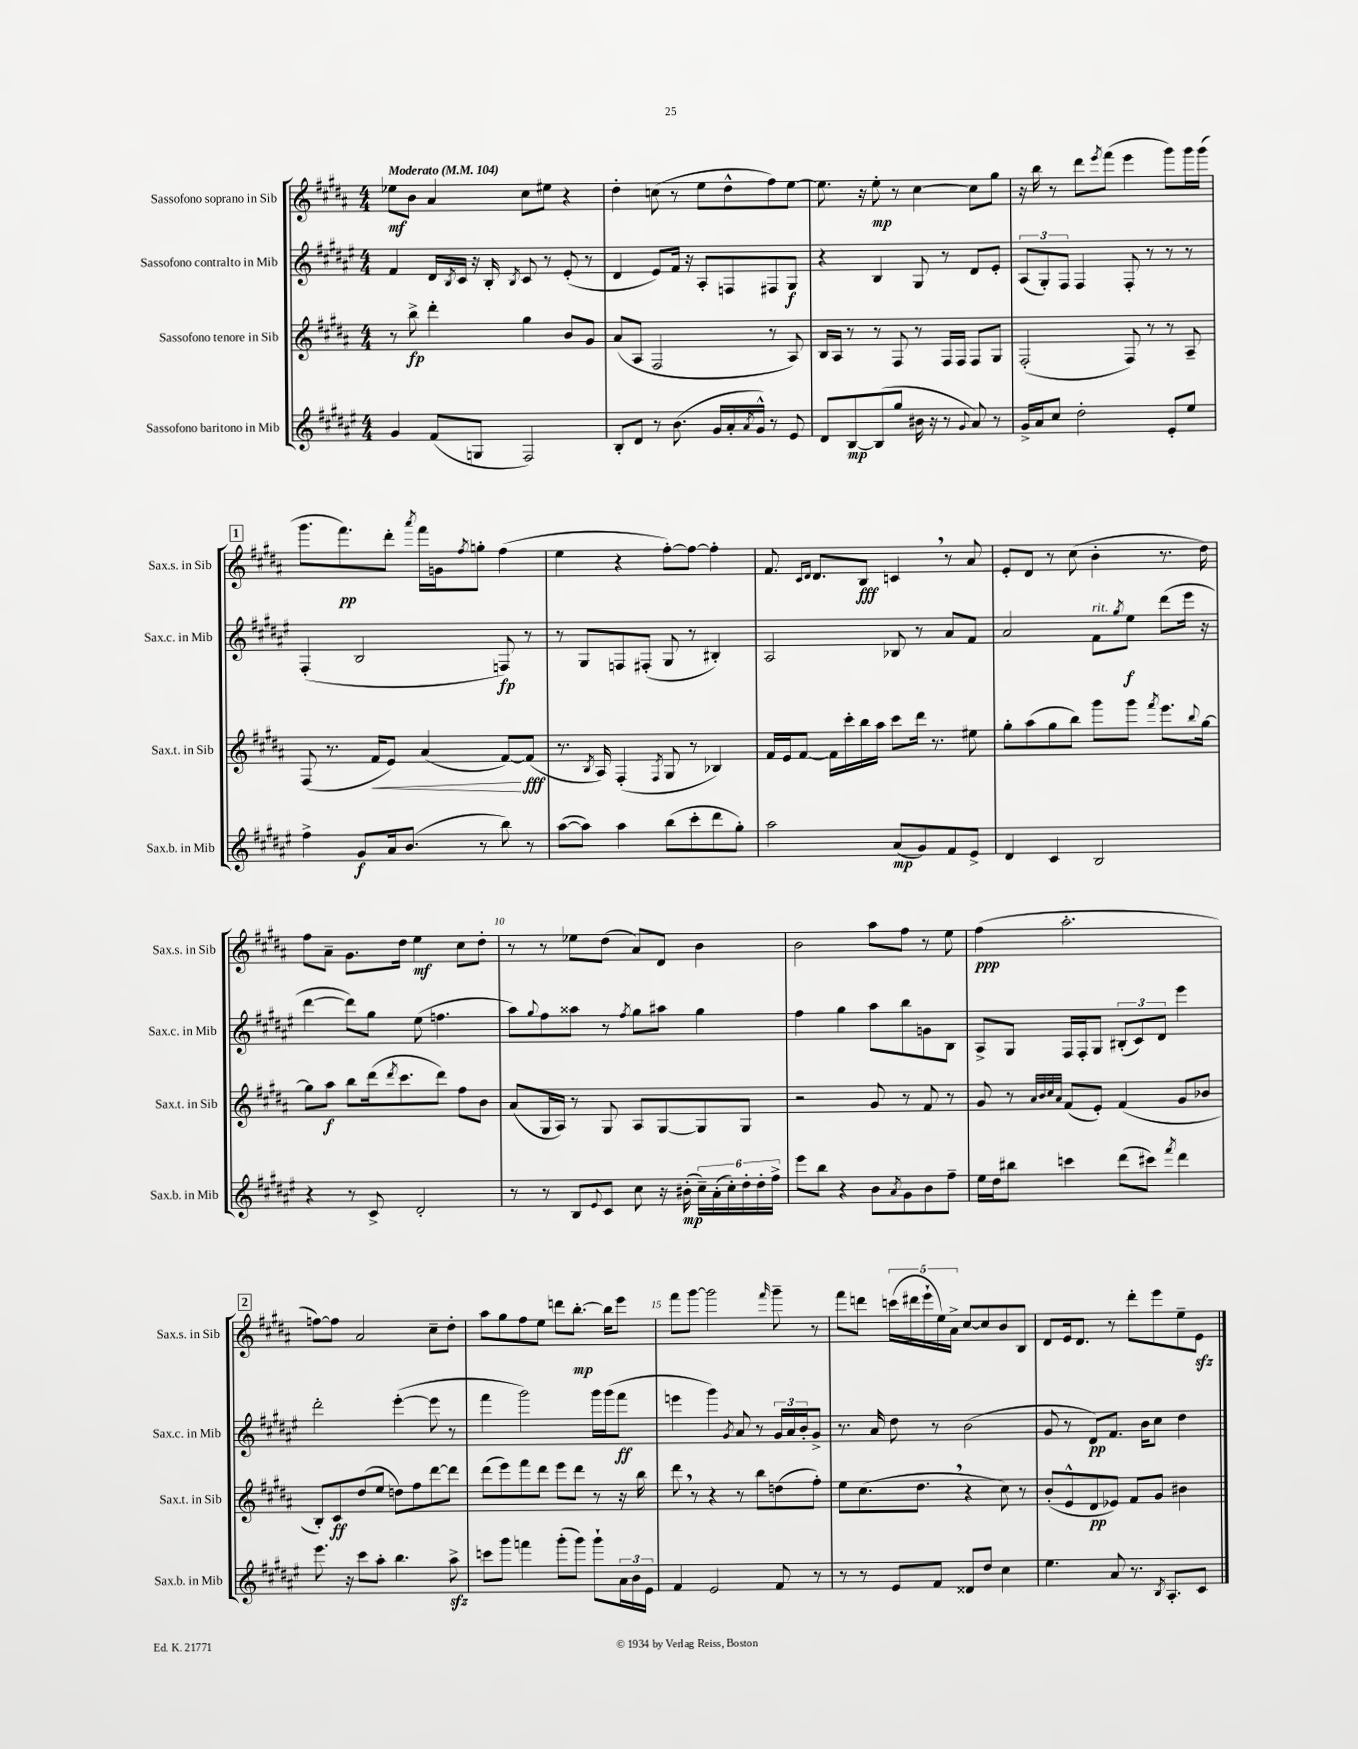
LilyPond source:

<<
\new StaffGroup <<
\new Staff = "s0" \with { instrumentName = "Sassofono soprano in Sib" shortInstrumentName = "Sax.s. in Sib" } {
    \clef treble \key b \major \numericTimeSignature \time 4/4 \tempo "Moderato" 4 = 104
    ees''8\mf b'8 ais'4 cis''8 eis''8 r4 |
    dis''4-. c''8( r8 e''8 dis''8-^ fis''8) e''8~ |
    e''8. r16 e''8-.\mp r8 cis''4~ cis''8 gis''8 |
    r16 b''16 r8 dis'''8 \acciaccatura { e'''8 } fis'''8( e'''4 gis'''8) gis'''16 gis'''16( |
    \mark \markup { \box "1" } gis'''8. fis'''8.\pp) dis'''8-. \acciaccatura { ais'''8 } fis'''16 g'16 \acciaccatura { fis''8 } g''8-. fis''4( |
    e''4 r4 fis''8~-.) fis''8~ fis''4-. |
    fis'8. \grace { cis'16 dis'16 } dis'8. b8\fff c'4 \breathe r8 ais'8 |
    e'8-. dis'8 r8 cis''8( b'4-. r8. dis''16) |
    fis''8 ais'8-- gis'8. dis''16 e''4\mf cis''8 dis''8-. |
    r8 r8 ees''8 dis''8( ais'8) dis'8 b'4 |
    b'2 ais''8 fis''8 r8 e''8 |
    fis''4\ppp( ais''2.-. |
    \mark \markup { \box "2" } f''8~) f''8 ais'2 cis''8-- dis''8-. |
    ais''8 gis''8 fis''8 e''8 d'''8 b''8.~-.\mp b''16 e'''8 |
    fis'''8 gis'''8~ gis'''2 \grace { fis'''16 } gis'''8-- r8 |
    fis'''8 d'''8 \tuplet 5/4 { c'''16( dis'''16 e'''16-! e''16) ais'16-> } cis''8~ cis''8 b'8 b8 |
    dis'8 e'16 dis'8. r8 dis'''8-. e'''8 e''8-- e'8\sfz \bar "|." |
}
\new Staff = "s1" \with { instrumentName = "Sassofono contralto in Mib" shortInstrumentName = "Sax.c. in Mib" } {
    \clef treble \key fis \major \numericTimeSignature \time 4/4
    fis'4 dis'16 \acciaccatura { b8 } cis'16 r16 b16-. \acciaccatura { b8 } cis'8 r8 eis'8-.( r8 |
    dis'4 eis'8) fis'16 r16 ais8-. f8 fis8 gis8\f |
    r4 b4 gis8 r8 dis'8 eis'8-. |
    \tuplet 3/2 { ais8( gis8-.) fis8 } fis4 fis8-. r8 r8 r8 |
    \mark \markup { \box "1" } fis4-.( b2 f8\fp) r8 |
    r8 gis8 f8 fis8-.( gis8 r8 bis4-.) |
    ais2 bes8 r8 ais'8 fis'8 |
    ais'2 fis'8^\markup { \italic "rit." } \acciaccatura { gis''8 } eis''8\f dis'''8( eis'''16 r16 |
    dis'''4~ dis'''8) gis''8 eis''8( f''4. |
    ais''8) \appoggiatura { gis''8 } fis''8 aisis''8 r8 \acciaccatura { fis''8 } gis''8 ais''8 gis''4 |
    fis''4 gis''4 ais''8 b''8 g'8 b8 |
    ais8-> gis8 fis16 fis16-. gis8 \tuplet 3/2 { bis8-.( cis'8) dis'8 } eis'''4 |
    \mark \markup { \box "2" } dis'''2-. eis'''4~-.( eis'''8 r8 |
    fis'''4 gis'''2) gis'''16 gis'''16( fis'''8\ff |
    e'''4 gis'''4) \acciaccatura { gis'8 } ais'8 r8 \tuplet 3/2 { gis'16 ais'16 b'16-. } gis'8-> |
    r8. ais'16 dis''8 r8 b'2( |
    gis'8 r8 dis'8\pp) fis'8. b'16 cis''8 dis''4 \bar "|." |
}
\new Staff = "s2" \with { instrumentName = "Sassofono tenore in Sib" shortInstrumentName = "Sax.t. in Sib" } {
    \clef treble \key b \major \numericTimeSignature \time 4/4
    r8 b''8->\fp dis'''4-. gis''4 b'8 gis'8 |
    ais'8( ais8 fis2 r8 ais8) |
    b16 ais16 r8 r8 fis8 r8 fis16 fis16 fis8 gis8 |
    fis2-.( fis8) r8 r8 ais8-- |
    \mark \markup { \box "1" } fis8( r8. fis'16\< e'8) ais'4( fis'8~\!) fis'8\fff( |
    r8. \acciaccatura { b8 } ais16) fis4-.( \acciaccatura { fis8 } gis8 r8 bes4) |
    fis'16 e'16 fis'8~ fis'16 cis'''16-. b''16 ais''16 cis'''8 dis'''16 r8. eis''8 |
    gis''8-. ais''8( gis''8 b''8) gis'''8 gis'''8 \acciaccatura { fis'''8 } e'''8. \appoggiatura { b''8 } gis''16~ |
    gis''8 ais''8\f b''8 dis'''16( \acciaccatura { dis'''8 } cis'''8. dis'''8) fis''8 b'8 |
    ais'8( gis16 ais16) r8 gis8 ais8 gis8~ gis8 gis8 |
    r2 gis'8 r8 fis'8 r8 |
    gis'8 r8 \grace { ais'32 b'32 cis''32 ais'32 } fis'8( e'8-.) fis'4( gis'8 bes'8 |
    \mark \markup { \box "2" } b8-.) cis'8\ff dis''8( e''8 d''8) fis''8 dis'''8~ dis'''8 |
    dis'''8( e'''8) fis'''8 dis'''8 e'''8 dis'''8 r8 r16 b''16 |
    dis'''8 \breathe r8 r4 r8 b''8 d''8( fis''8-.) |
    e''8 cis''8.( dis''8. \breathe r4 cis''8) r8 |
    b'8-.( e'8-^ dis'8\pp ees'8) fis'8 gis'8 bis'4 \bar "|." |
}
\new Staff = "s3" \with { instrumentName = "Sassofono baritono in Mib" shortInstrumentName = "Sax.b. in Mib" } {
    \clef treble \key fis \major \numericTimeSignature \time 4/4
    gis'4 fis'8( g8 fis2) |
    b8-. dis'8 r8 b'8.( gis'16 ais'16-. \acciaccatura { ais'8 } gis'16-^) r8 eis'8 |
    dis'8 b8~\mp b8( gis''8 bis'16 r16 r8 \appoggiatura { gis'8 } ais'8) r8 |
    gis'16-> ais'16 cis''8 dis''2-. eis'8-. eis''8 |
    \mark \markup { \box "1" } fis''4-> gis'8\f ais'16 b'8.( r8 b''8) r8 |
    ais''8~( ais''8) ais''4 b''8( cis'''8-. dis'''8 gis''8-.) |
    ais''2 ais'8\mp( gis'8) fis'8 eis'8-> |
    dis'4 cis'4 b2 |
    r4 r8 cis'8-> dis'2-. |
    r8 r8 b8 \appoggiatura { eis'8 } cis'8 cis''8 r16 bis'16-.\mp( \tuplet 6/4 { cis''16--) ais'16-.( cis''16-.) dis''16-. dis''16-. fis''16-> } |
    eis'''8 b''8 r4 b'8 \acciaccatura { ais'8 } gis'8 b'8 fis''8-- |
    eis''16 dis''16 bis''8 c'''4 dis'''8( cis'''8) \acciaccatura { fis'''8 } dis'''4 |
    \mark \markup { \box "2" } eis'''8. r16 cis'''8 ais''8-. b''4. ais''8->\sfz |
    c'''8 gis'''8 f'''4 gis'''8-.( gis'''8) gis'''8-! \tuplet 3/2 { ais'16 b'16 eis'16 } |
    fis'4 eis'2 fis'8 r8 |
    r8 r8 eis'8 fis'8 disis'8 dis''8 cis''4 |
    eis''4. ais'8 r8. \acciaccatura { b8 } ais8.-. cis'8 \bar "|." |
}
>>
>>
\layout { \context { \Score \override BarNumber.break-visibility = ##(#f #t #t) barNumberVisibility = #(every-nth-bar-number-visible 5) } }
